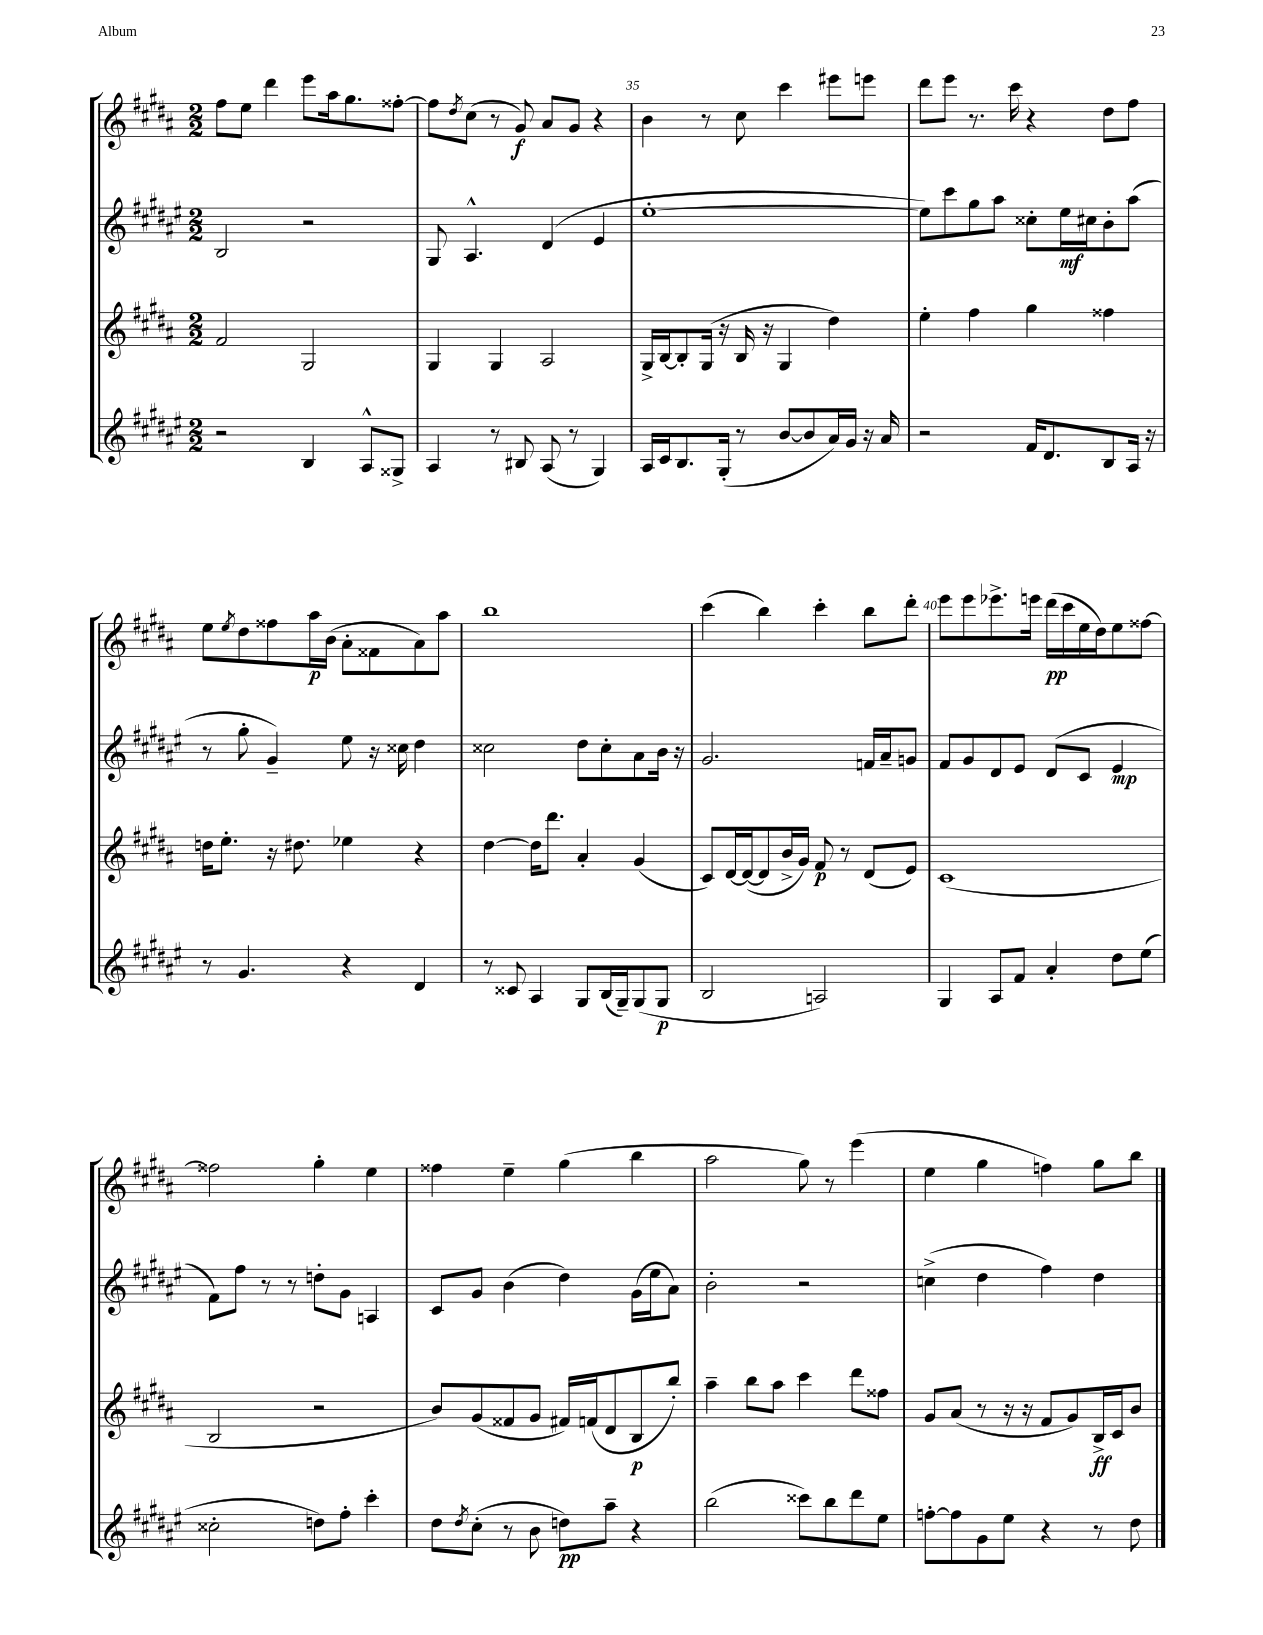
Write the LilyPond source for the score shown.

<<
\new StaffGroup <<
\new Staff = "s0" {
    \clef treble \key b \major \numericTimeSignature \time 2/2
    fis''8 e''8 dis'''4 e'''8 ais''16 gis''8. fisis''8~-. |
    fisis''8 \acciaccatura { dis''8 } cis''8( r8 gis'8\f) ais'8 gis'8 r4 |
    b'4 r8 cis''8 cis'''4 eis'''8 e'''8 |
    dis'''8 e'''8 r8. cis'''16 r4 dis''8 fis''8 |
    e''8 \acciaccatura { e''8 } dis''8 fisis''8 ais''16\p b'16( ais'8-. fisis'8 ais'8) ais''8 |
    b''1 |
    cis'''4( b''4) cis'''4-. b''8 dis'''8-. |
    e'''8 e'''8 ees'''8.-> e'''16 dis'''16\pp( cis'''16 e''16 dis''16) e''8 fisis''8~ |
    fisis''2 gis''4-. e''4 |
    fisis''4 e''4-- gis''4( b''4 |
    ais''2 gis''8) r8 e'''4( |
    e''4 gis''4 f''4) gis''8 b''8 \bar "|." |
}
\new Staff = "s1" {
    \clef treble \key fis \major \numericTimeSignature \time 2/2
    b2 r2 |
    gis8 ais4.-^ dis'4( eis'4 |
    eis''1~-. |
    eis''8) cis'''8 gis''8 ais''8 cisis''8-. eis''16\mf cis''16 b'8-. ais''8( |
    r8 gis''8-. gis'4--) eis''8 r16 cisis''16 dis''4 |
    cisis''2 dis''8 cisis''8-. ais'8 b'16 r16 |
    gis'2. f'16 ais'16-- g'8 |
    fis'8 gis'8 dis'8 eis'8 dis'8( cis'8 eis'4\mp |
    fis'8) fis''8 r8 r8 d''8-. gis'8 a4 |
    cis'8 gis'8 b'4( dis''4) gis'16( eis''16 ais'8) |
    b'2-. r2 |
    c''4->( dis''4 fis''4) dis''4 \bar "|." |
}
\new Staff = "s2" {
    \clef treble \key b \major \numericTimeSignature \time 2/2
    fis'2 gis2 |
    gis4 gis4 ais2 |
    gis16-> b16~ b8-. gis16( r16 b16 r16 gis4 dis''4) |
    e''4-. fis''4 gis''4 fisis''4 |
    d''16 e''8.-. r16 dis''8. ees''4 r4 |
    dis''4~ dis''16 dis'''8. ais'4-. gis'4( |
    cis'8) dis'16~ dis'16~( dis'8 b'16-> gis'16) fis'8\p r8 dis'8( e'8) |
    cis'1( |
    b2 r2 |
    b'8) gis'8( fisis'8 gis'8 fis'16) f'16( dis'8 b8\p b''8-.) |
    ais''4-- b''8 ais''8 cis'''4 dis'''8 fisis''8 |
    gis'8 ais'8( r8 r16 r16 fis'8 gis'8) b16->\ff cis'16 b'8 \bar "|." |
}
\new Staff = "s3" {
    \clef treble \key fis \major \numericTimeSignature \time 2/2
    r2 b4 ais8-^ gisis8-> |
    ais4 r8 bis8 ais8( r8 gis4) |
    ais16 cis'16 b8. gis16-.( r8 b'8~ b'8 ais'16) gis'16 r16 ais'16 |
    r2 fis'16 dis'8. b8 ais16 r16 |
    r8 gis'4. r4 dis'4 |
    r8 cisis'8 ais4 gis8 b16( gis16--) gis8( gis8\p |
    b2 a2) |
    gis4 ais8 fis'8 ais'4-. dis''8 eis''8( |
    cisis''2-. d''8) fis''8-. cis'''4-. |
    dis''8 \acciaccatura { dis''8 } cis''8-.( r8 b'8 d''8\pp) ais''8-- r4 |
    b''2( cisis'''8) b''8 dis'''8 eis''8 |
    f''8~-. f''8 gis'8 eis''8 r4 r8 dis''8 \bar "|." |
}
>>
>>
\layout { \context { \Score currentBarNumber = #33 \override BarNumber.break-visibility = ##(#f #t #t) barNumberVisibility = #(every-nth-bar-number-visible 5) } }
